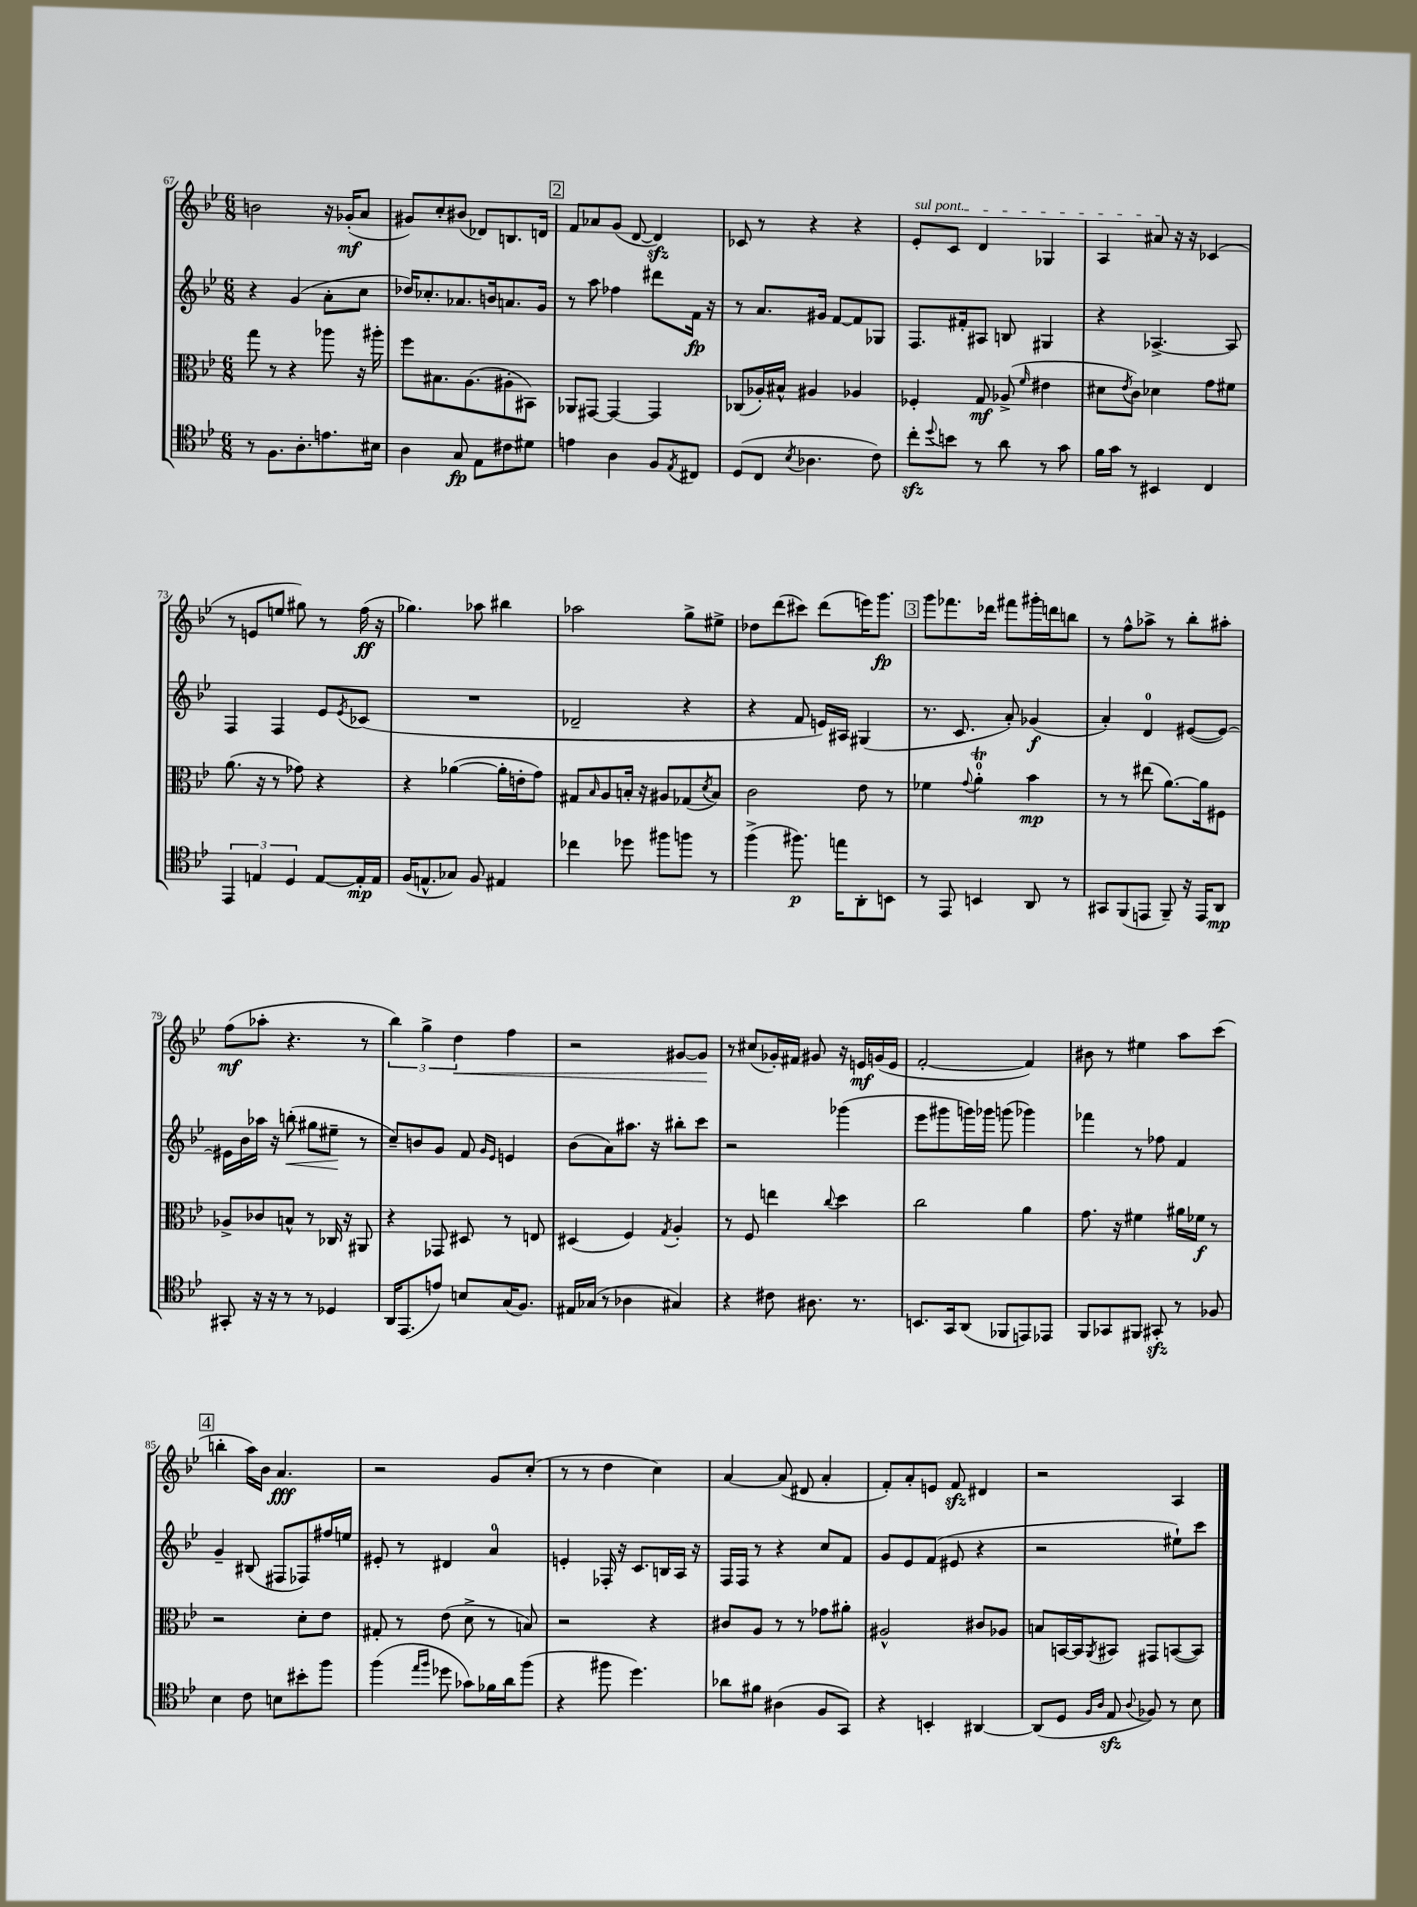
<<
\new StaffGroup <<
\new Staff = "s0" {
    \clef treble \key bes \major \numericTimeSignature \time 6/8
    b'2 r16 ges'16-.\mf( a'8 |
    gis'8) c''8-. bis'8( des'8) b8. d'16 |
    \mark \markup { \box "2" } f'8 aes'8 g'8( d'8~ d'4\sfz) |
    ces'8 r8 r4 r4 |
    \once \override TextSpanner.bound-details.left.text = \markup { \italic "sul pont." } ees'8-.\startTextSpan c'8 d'4 ges4 |
    a4 ais'8\stopTextSpan r16 r16 ces'4( |
    r8 e'8 e''8 gis''8) r8 f''16\ff( r16 |
    ges''4.) aes''8 bis''4 |
    aes''2 g''8-> eis''8-> |
    des''8 d'''8( cis'''8) d'''8( e'''16) g'''8.\fp |
    \mark \markup { \box "3" } g'''8 fes'''8. des'''16 fis'''8 gis'''16-. d'''16 b''8 |
    r8 f''8-^ aes''8-> r8 bes''8-. ais''8-. |
    f''8\mf( aes''8-. r4. r8 |
    \tuplet 3/2 { bes''4) g''4-> d''4\< } f''4 |
    r2 gis'8~ gis'8\! |
    r8 cis''8( ges'16-.) fis'16 gis'8 r16 e'16\mf g'16( e'16 |
    f'2~-. f'4) |
    bis'8 r8 eis''4 a''8 c'''8( |
    \mark \markup { \box "4" } b''4-. a''16) bes'16 a'4.\fff |
    r2 g'8 c''8-.( |
    r8 r8 d''4 c''4) |
    a'4~ a'8( dis'8 a'4-. |
    f'8-.) a'8-. e'8 f'8\sfz dis'4 |
    r2 a4 \bar "|." |
}
\new Staff = "s1" {
    \clef treble \key bes \major \numericTimeSignature \time 6/8
    r4 g'4( a'8-. c''8 |
    des''16) ces''8.-. aes'8. b'16 a'8. g'16 |
    \mark \markup { \box "2" } r8 a''8 fes''4 dis'''8 f'16\fp r16 |
    r8 a'8. gis'16 f'8~ f'8 ges8 |
    f8. fis'16-. ais8 b8 gis4 |
    r4 aes4.~-> aes8 |
    f4 f4 ees'8 \acciaccatura { ees'8 } ces'8( |
    R2. |
    des'2-- r4 |
    r4 f'8 e'16) ais16 gis4( |
    \mark \markup { \box "3" } r8. c'8. a'8-.) ges'4\f( |
    a'4-.) d'4-0 eis'8~( eis'8~) |
    eis'16 bes'16 aes''16 r16 b''8-.\<( gis''8 eis''8--\! r8 |
    c''8--) b'8 g'8 f'8 \grace { g'16 ees'16 } e'4 |
    bes'8( a'8) ais''8. r16 bis''8-. c'''8 |
    r2 ges'''4( |
    ees'''8 gis'''8 g'''16) ges'''16 g'''8( ges'''4) |
    fes'''4 r8 fes''8 f'4 |
    \mark \markup { \box "4" } g'4-- bis8( fis8 fes8) fis''16 e''16 |
    eis'8-. r8 dis'4 a'4-0 |
    e'4-. fes16-. r16 c'8. b16 a16 r16 |
    f16 f16 r8 r4 c''8 f'8 |
    g'8 ees'8 f'8( eis'8 r4 |
    r2 eis''8-!) c'''8 \bar "|." |
}
\new Staff = "s2" {
    \clef alto \key bes \major \numericTimeSignature \time 6/8
    g''8 r8 r4 aes''8 r16 ais''16-. |
    f''8 bis8. a8.( ais8-. bis,8) |
    \mark \markup { \box "2" } aes,8 gis,8~ gis,4~ gis,4 |
    ces8( aes16-.) bis16-^ ais4 aes4 |
    fes4-. g8\mf aes8->( \grace { f'16 } eis'4 |
    dis'8 \acciaccatura { ees'8 } c'8) des'4 g'8 fis'8 |
    a'8.( r16 r8 ges'8) r4 |
    r4 aes'4~( aes'16-. e'16-. g'8) |
    gis8 \grace { bes16 } a8 b16-. r16 ais8 ges8( \acciaccatura { d'8 } b8) |
    c'2 ees'8 r8 |
    \mark \markup { \box "3" } fes'4 \appoggiatura { g'8 } a'4-0-.\trill bes'4\mp |
    r8 r8 eis''8( a'8.~) a'16 fis8 |
    aes8-> ces'8 b8-^ r8 ces16 r16 ais,8 |
    r4 ges,8 dis8 r8 e8 |
    dis4( f4) \acciaccatura { g8 } a4-. |
    r8 f8 e''4 \appoggiatura { c''8 } d''4 |
    c''2 a'4 |
    g'8. r16 fis'4 ais'16 fes'16\f r8 |
    \mark \markup { \box "4" } r2 d'8-. ees'8 |
    gis8-. r8 ees'8( d'8-> r8 b8) |
    r2 r4 |
    cis'8 a8 r8 r8 ges'8 ais'8-. |
    ais2-^ cis'8 aes8 |
    b8 b,16~ b,16 \acciaccatura { a,8 } bis,8 gis,8 b,8~( b,8) \bar "|." |
}
\new Staff = "s3" {
    \clef tenor \key bes \major \numericTimeSignature \time 6/8
    r8 f8. a8.-. e'8. bis16 |
    a4 g8\fp ees8 cis'8 dis'8 |
    \mark \markup { \box "2" } e'4 a4 f8 \acciaccatura { ees8 } cis8 |
    d8( c8 \acciaccatura { bes8 } aes4. c'8) |
    c''8-.\sfz \appoggiatura { d''8 } b'8 r8 a'8 r8 g'8 |
    f'16 g'16 r8 bis,4 c4 |
    \tuplet 3/2 { ees,4 e4 d4 } e8~ e16-.\mp e16 |
    f16( e8.-^ ges8) f8 eis4 |
    ces''4 des''8 fis''8 f''8 r8 |
    f''4->( fis''8.\p) e''16 a,8-. b,8 |
    \mark \markup { \box "3" } r8 ees,8 b,4 a,8 r8 |
    gis,8 f,8( e,8 f,8--) r16 e,16 a,8\mp |
    gis,8-. r16 r16 r8 r8 des4 |
    a,16 ees,8.( e'8) b8 g16( f8.) |
    eis16 ges16( r8 aes4 gis4) |
    r4 cis'8 ais8. r8. |
    b,8. g,16 a,8( fes,8 e,8) ees,8 |
    f,8 ges,8 fis,8 gis,8-.\sfz r8 fes8 |
    \mark \markup { \box "4" } bes4 c'8 b8 bis'8-. f''8 |
    f''4( \grace { ees''16 f''16 } des''8 ges'8) fes'16 a'16 f''8( |
    r4 fis''8 d''4.) |
    aes'8 fis'8 ais4( f8 g,8) |
    r4 b,4-. ais,4~ |
    ais,8( d8 \grace { f16 a16 } ees8\sfz \appoggiatura { a8 } fes8) r8 bes8 \bar "|." |
}
>>
>>
\layout { \context { \Score currentBarNumber = #67 } }
